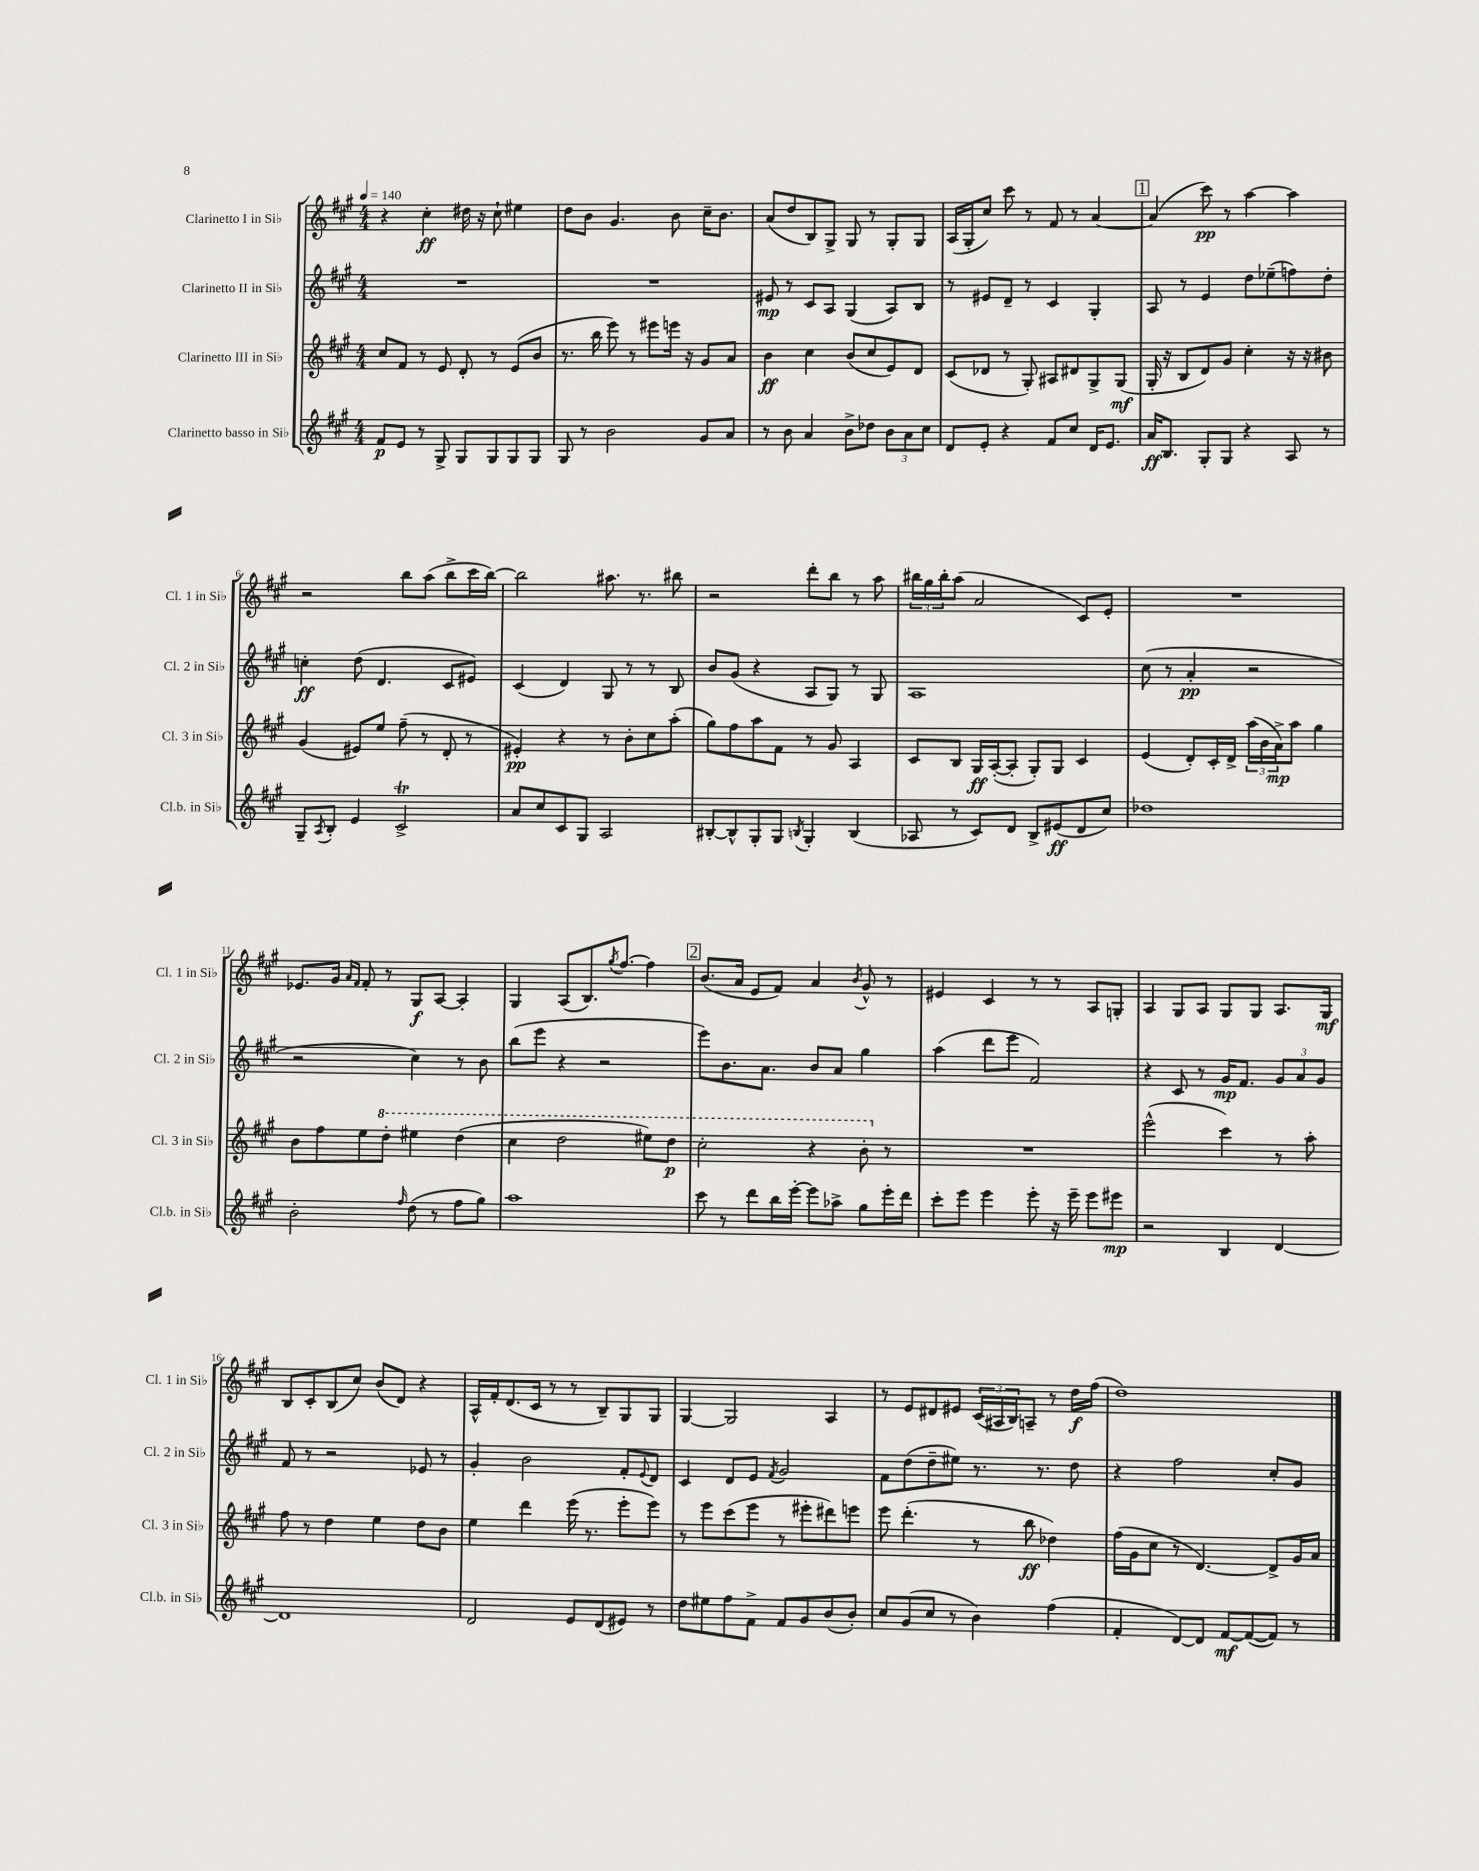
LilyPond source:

<<
\new StaffGroup <<
\new Staff = "s0" \with { instrumentName = "Clarinetto I in Sib" shortInstrumentName = "Cl. 1 in Sib" } {
    \clef treble \key a \major \numericTimeSignature \time 4/4 \tempo 4 = 140
    r4 cis''4-.\ff dis''16 r16 cis''8-! eis''4 |
    d''8 b'8 gis'4. b'8 cis''16-- b'8. |
    a'8( d''8 b8) gis8-> gis8 r8 gis8-. gis8 |
    a16( gis16-. cis''8) cis'''8 r8 fis'8 r8 a'4~ |
    \mark \markup { \box "1" } a'4( cis'''8\pp) r8 a''4~ a''4 |
    r2 b''8 a''8( b''8-> cis'''16 b''16~) |
    b''2 ais''8. r8. bis''8 |
    r2 d'''8-. b''8 r8 a''8 |
    \tuplet 3/2 { bis''16 gis''16 bis''16-. } a''8( a'2 cis'8) e'8-. |
    R1 |
    ees'8. gis'16 \grace { a'16 fis'16 } fis'8-. r8 gis8\f a8~ a4-. |
    gis4 a8( b8.) \acciaccatura { gis''8 } fis''8.~ fis''4 |
    \mark \markup { \box "2" } b'8.( a'16 e'8 fis'8) a'4 \acciaccatura { b'8 } gis'8-^ r8 |
    eis'4 cis'4 r8 r8 a8 g8-. |
    a4 gis8 a8 gis8 gis8 a8. gis16\mf |
    b8 cis'8-. b8( cis''8) b'8( d'8) r4 |
    a16-^ fis'16-. d'8.( cis'16 r8 r8 b8--) gis8 gis8 |
    gis4~ gis2 a4 |
    r8 e'8 dis'8 eis'8 \tuplet 3/2 { cis'16( ais16 b16) } a8-- r8 d''16\f fis''16( |
    d''1) \bar "|." |
}
\new Staff = "s1" \with { instrumentName = "Clarinetto II in Sib" shortInstrumentName = "Cl. 2 in Sib" } {
    \clef treble \key a \major \numericTimeSignature \time 4/4
    R1 |
    R1 |
    eis'8\mp r8 cis'8 a8 gis4( a8) b8 |
    r8 eis'8 d'8-- r8 cis'4 gis4-. |
    \mark \markup { \box "1" } a8 r8 e'4 d''8 ees''8--( f''8) d''8-. |
    c''4-.\ff d''8( d'4. cis'8 eis'8) |
    cis'4( d'4) gis8 r8 r8 b8 |
    b'8 gis'8( r4 a8 gis8) r8 gis8 |
    a1 |
    cis''8( r8 a'4-.\pp r2 |
    r2 cis''4) r8 b'8 |
    b''8( e'''8 r4 r2 |
    \mark \markup { \box "2" } e'''8) b'8. a'8. b'8 a'8 gis''4 |
    a''4( d'''8 e'''8 fis'2) |
    r4 cis'8 r8 gis'16\mp fis'8. \tuplet 3/2 { gis'8 a'8 gis'8 } |
    fis'8 r8 r2 ees'8 r8 |
    gis'4-. b'2 fis'8-. \appoggiatura { e'8 } d'8 |
    cis'4 d'8 e'8 \acciaccatura { fis'8 } gis'2 |
    fis'8 d''8( d''8-- eis''8) r8. r8. d''8 |
    r4 fis''2 cis''8-. gis'8 \bar "|." |
}
\new Staff = "s2" \with { instrumentName = "Clarinetto III in Sib" shortInstrumentName = "Cl. 3 in Sib" } {
    \clef treble \key a \major \numericTimeSignature \time 4/4
    cis''8 fis'8 r8 e'8 d'8-. r8 e'8( b'8 |
    r8. b''16 e'''8) r8 eis'''8 e'''16 r16 gis'8 a'8 |
    b'4\ff cis''4 b'8( cis''8 e'8) d'8 |
    cis'8( des'8 r8 gis8-.) ais8 dis'8 gis8-> gis8\mf( |
    \mark \markup { \box "1" } gis16-. r16 b8 d'8) gis'8 cis''4-. r16 r16 bis'8 |
    gis'4( eis'8) e''8 fis''8--( r8 d'8-. r8 |
    eis'4-.\pp) r4 r8 b'8-. cis''8 a''8-.( |
    gis''8) fis''8 a''8 fis'8 r8 gis'8 a4 |
    cis'8 b8 gis16\ff a16~-.( a8-. gis8-.) gis8 cis'4 |
    e'4( d'8-.) cis'16-. d'16-> \tuplet 3/2 { a''16( b'16 a'16->\mp) } a''8 gis''4 |
    b'8 fis''8 e''8 \ottava #1 d'''8-. eis'''4 d'''4( |
    cis'''4 d'''2 eis'''8) d'''8\p |
    \mark \markup { \box "2" } cis'''2-. r4 b''8-. \ottava #0 r8 |
    R1 |
    e'''2-^( cis'''4) r8 a''8-. |
    fis''8 r8 d''4 e''4 d''8 b'8 |
    e''4 d'''4 e'''16( r8. e'''8-. e'''8) |
    r8 e'''8 cis'''8( e'''8 r8 eis'''8-. dis'''8) e'''8 |
    e'''8 d'''4.-.( r8 b''8\ff des''4) |
    fis''16( gis'16 cis''8 r8 d'4.~) d'8-> gis'16 a'16 \bar "|." |
}
\new Staff = "s3" \with { instrumentName = "Clarinetto basso in Sib" shortInstrumentName = "Cl.b. in Sib" } {
    \clef treble \key a \major \numericTimeSignature \time 4/4
    fis'8\p e'8 r8 gis8-> gis8 gis8 gis8 gis8 |
    gis8 r8 b'2 gis'8 a'8 |
    r8 b'8 a'4 b'8-> des''8 \tuplet 3/2 { b'8 a'8 cis''8 } |
    d'8 e'8-. r4 fis'8 cis''8 d'16 e'8. |
    \mark \markup { \box "1" } a'16\ff b8. gis8-. gis8 r4 a8 r8 |
    gis8-- \acciaccatura { a8 } b8-. e'4 cis'2->\trill |
    a'8 cis''8 cis'8 gis8 a2 |
    bis8~-. bis8-^ gis8-. gis8 \acciaccatura { b8 } gis4-. b4( |
    aes8 r8 cis'8) d'8 b8-> eis'8\ff( d'8 cis''8) |
    des''1 |
    b'2-. \grace { fis''16 } d''8( r8 fis''8 gis''8) |
    a''1 |
    \mark \markup { \box "2" } cis'''8 r8 d'''8 b''16 e'''16~-. e'''8 aes''8-> gis''8 e'''16-. d'''16 |
    cis'''8-. e'''8 e'''4 e'''8-. r16 e'''16-- e'''8 eis'''8\mp |
    r2 b4 d'4~ |
    d'1 |
    d'2 e'8 d'8( eis'8) r8 |
    d''8 eis''8 fis''8 fis'8-> fis'8 gis'8 b'8( b'8-.) |
    cis''8 gis'8( cis''8 r8 b'4) fis''4( |
    fis'4-. d'8~) d'8 fis'8~\mf fis'8~( fis'8) r8 \bar "|." |
}
>>
>>
